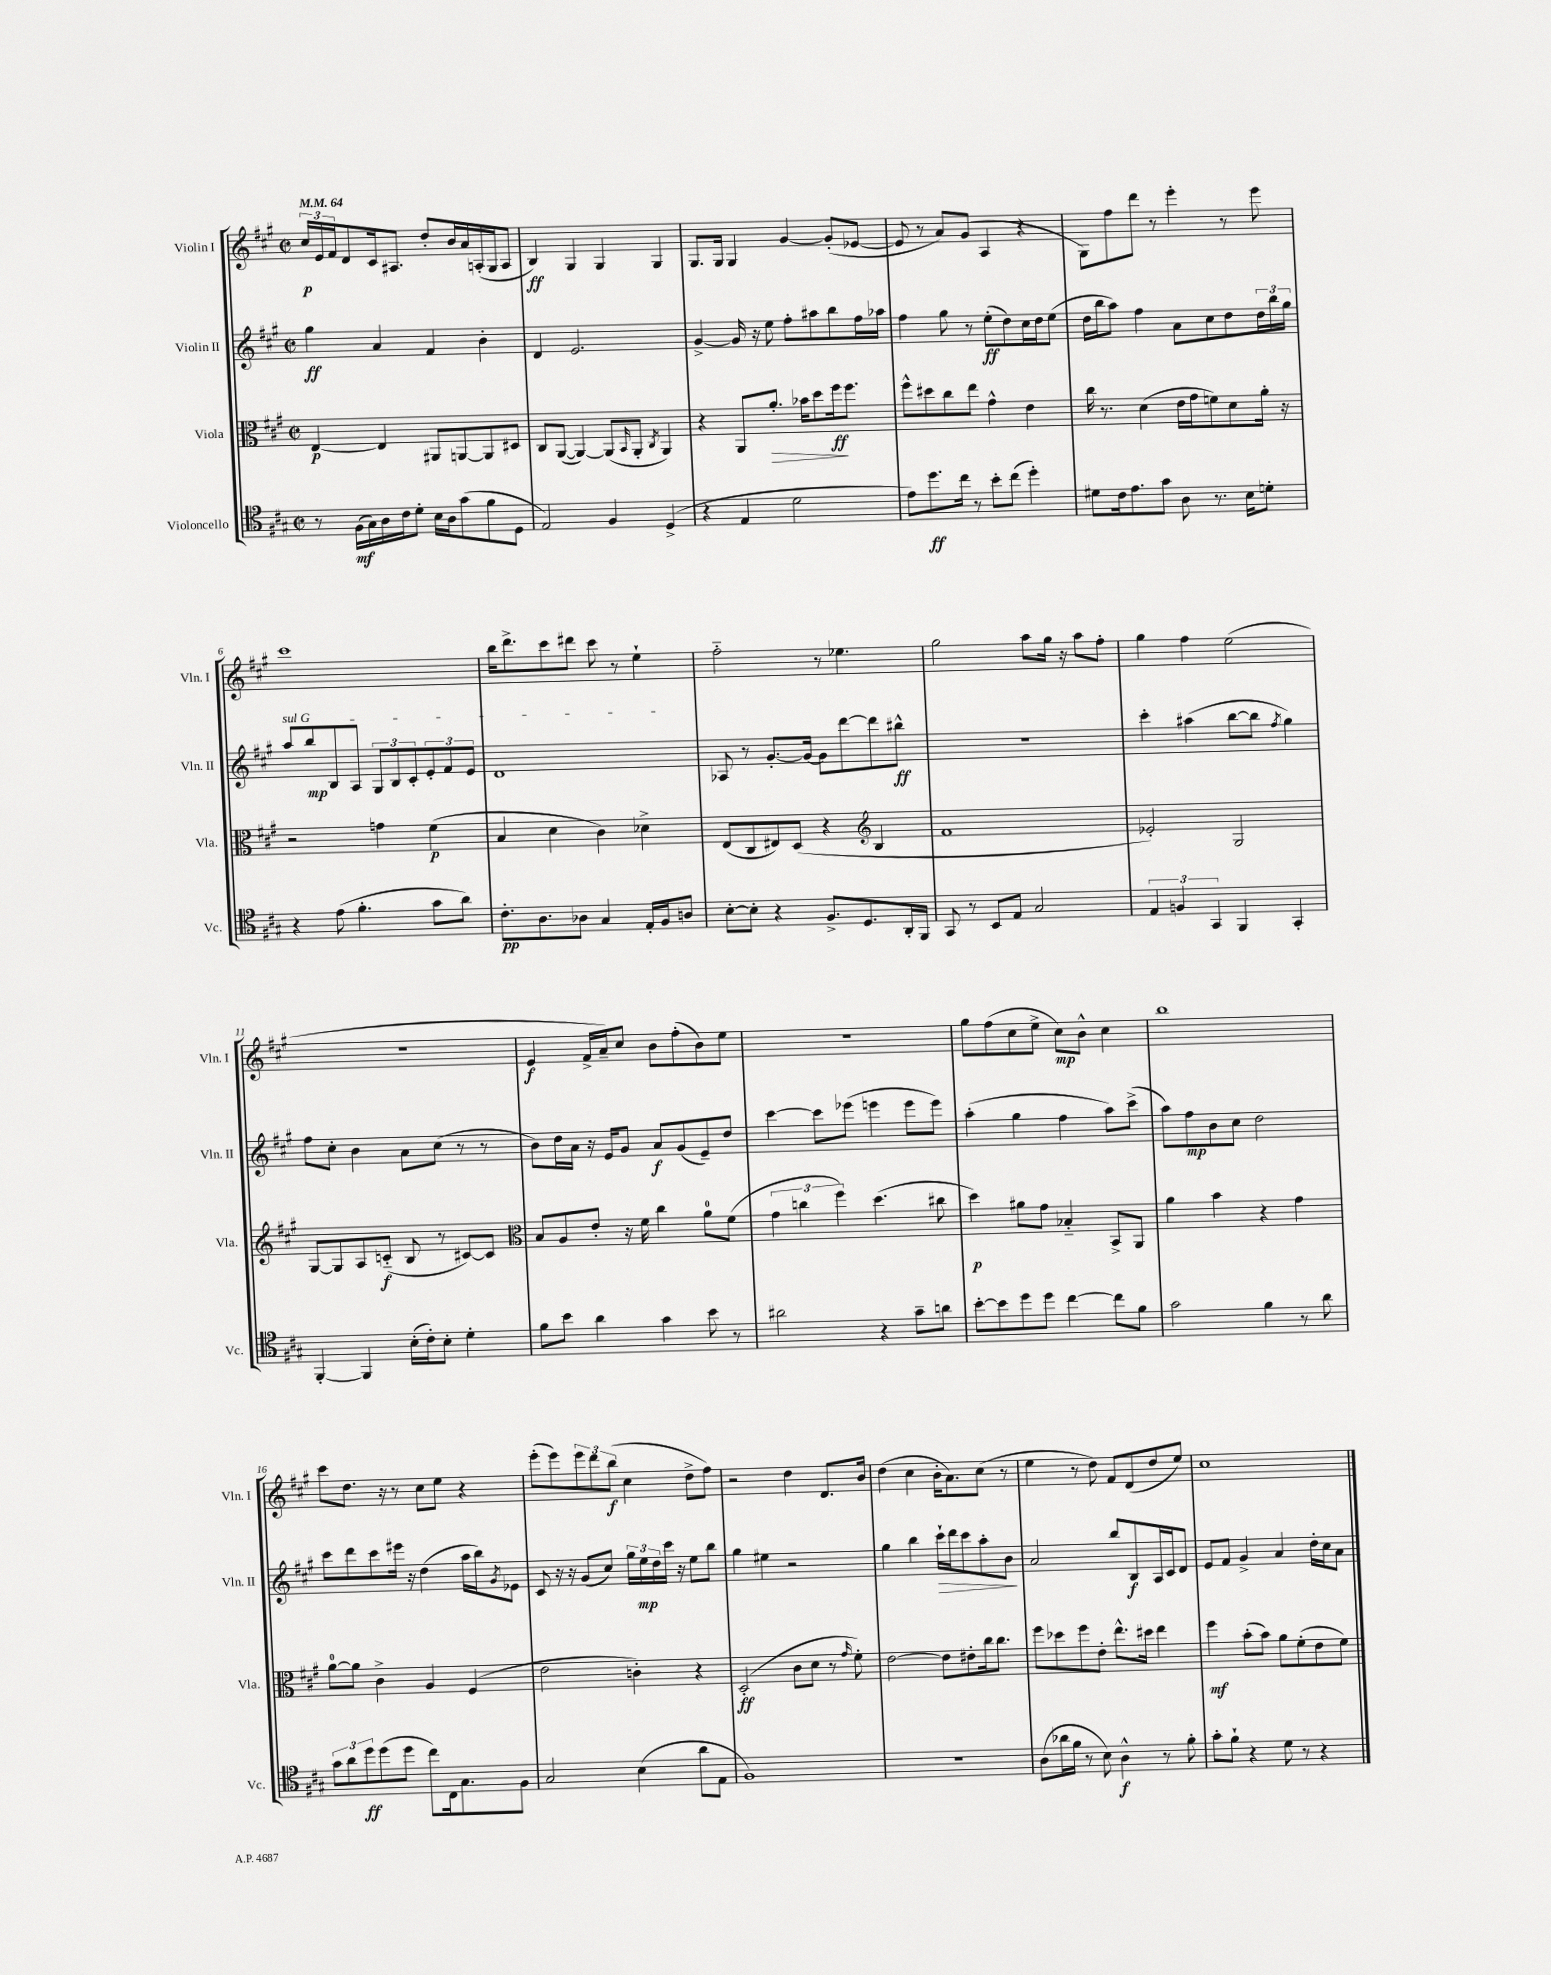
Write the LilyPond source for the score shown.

<<
\new StaffGroup <<
\new Staff = "s0" \with { instrumentName = "Violin I" shortInstrumentName = "Vln. I" } {
    \clef treble \key a \major \defaultTimeSignature \time 2/2 \tempo 4 = 64
    \tuplet 3/2 { cis''16\p e'16 fis'16 } d'8 cis'16 ais8. d''8-. b'16 a'16 a16-.( gis16 a8 |
    b4\ff) gis4 gis4 gis4 |
    gis8. gis16 gis4 gis'4~ gis'8-.( ees'8~ |
    ees'8 r8 a'8) gis'8( a4 r4 |
    gis8) fis''8 d'''8 r8 e'''4-. r8 e'''8 |
    cis'''1 |
    b''16 d'''8.-> cis'''8 dis'''8 cis'''8 r8 e''4-! |
    fis''2-_ r8 ees''4. |
    gis''2 a''8 gis''16 r16 a''8 fis''8-. |
    gis''4 fis''4 e''2( |
    r1 |
    e'4\f fis'16-> a'16--) cis''8 b'8 fis''8-.( b'8) e''8 |
    R1 |
    gis''8 fis''8( cis''8 e''8-> cis''8\mp) b'8-^ cis''4 |
    b''1 |
    cis'''8 d''8. r16 r8 cis''8 e''8 r4 |
    e'''8-.( e'''8) \tuplet 3/2 { e'''8 d'''8 b''8\f( } cis''4 d''8-> fis''8) |
    r2 d''4 d'8. b'16 |
    d''4( cis''4 b'16-. a'8.) cis''8( r8 |
    e''4 r8 d''8) fis'8 d'8( d''8 e''8) |
    cis''1 \bar "|." |
}
\new Staff = "s1" \with { instrumentName = "Violin II" shortInstrumentName = "Vln. II" } {
    \clef treble \key a \major \defaultTimeSignature \time 2/2
    gis''4\ff a'4 fis'4 b'4-. |
    d'4 e'2. |
    gis'4~-> gis'16 r16 e''8 fis''8-. ais''8 b''8 fis''16 aes''16 |
    fis''4 gis''8 r8 e''8-.\ff( d''8) cis''16 d''16 e''8( |
    d''16 b''16 a''8) fis''4 a'8 cis''8 d''8 \tuplet 3/2 { d''16 b''16 gis''16 } |
    \once \override TextSpanner.bound-details.left.text = \markup { \italic "sul G" } a''8\startTextSpan b''8\mp b8 a8 \tuplet 3/2 { gis8 b8 cis'8-. } \tuplet 3/2 { e'8-. fis'8 e'8 } |
    d'1\stopTextSpan |
    aes8 r8 gis'8.~-. gis'16~ gis'8 d'''8~ d'''8 bis''8-^\ff |
    r1 |
    cis'''4-. ais''4( b''8~ b''8 \acciaccatura { fis''8 } gis''4) |
    fis''8 cis''8-. b'4 a'8 cis''8( r8 r8 |
    b'8) d''16 a'16 r16 e'16 gis'8 a'8\f gis'8( e'8--) d''8 |
    cis'''4~ cis'''8 ees'''8( e'''4 e'''8 e'''8) |
    a''4-.( gis''4 fis''4 a''8) cis'''8->( |
    a''8) fis''8\mp b'8 cis''8 d''2 |
    cis'''8 d'''8 cis'''8 eis'''16 r16 d''4( a''16 b''16) \acciaccatura { gis'8 } ees'8 |
    cis'8 r16 r16 gis'8( cis''8) \tuplet 3/2 { gis''16 e''16\mp d''16 } cis'''16 r16 e''8 b''8 |
    gis''4 eis''4 r2 |
    gis''4 b''4 cis'''16-!\> d'''16 cis'''8 a''8-. b'8\! |
    a'2 b''8 b8\f a16 cis'16 d'8 |
    e'8 fis'8 gis'4-> a'4 d''16-. cis''16 a'8 \bar "|." |
}
\new Staff = "s2" \with { instrumentName = "Viola" shortInstrumentName = "Vla." } {
    \clef alto \key a \major \defaultTimeSignature \time 2/2
    e4~\p e4 ais,8 a,8~ a,8 dis8 |
    cis8 a,8~( a,4~) a,8( \grace { b,16 } a,8-. \acciaccatura { cis8 } a,4) |
    r4 a,8 a'8.-.\> bes'16 d''8 fis''16\ff\! fis''8. |
    fis''8-^ dis''8 cis''8 e''8 gis'4-^ e'4 |
    cis''16 r8. d'4( e'16 gis'16 f'8) d'8 a'16-. r16 |
    r2 g'4 fis'4\p( |
    b4 d'4 cis'4) des'4-> |
    e8( cis8 eis8) d8( r4 \clef treble b4 |
    fis'1 |
    ees'2-.) gis2 |
    gis8~ gis8 a8 c'8-_\f( b8 r8 cis'8~) cis'8 |
    \clef alto b8 a8 e'8-. r16 fis'16 cis''4 a'8-0 fis'8( |
    \tuplet 3/2 { gis'4 c''4 fis''4) } d''4.( cis''8 |
    d''4\p) ais'8 gis'8 bes4-_ b,8-> a,8 |
    a'4 b'4 r4 gis'4 |
    a'8-0~ a'8 cis'4-> a4 fis4( |
    e'2 c'4-.) r4 |
    d2-.\ff( cis'8 d'8 r8 \grace { gis'16 } fis'8-.) |
    e'2~ e'8 eis'8-. cis''16 cis''8. |
    fis''8 des''8 fis''8 e'8-. e''8.-^ dis''16 e''4 |
    fis''4\mf b'8-.( b'8) a'8 fis'8-.( e'8 fis'8) \bar "|." |
}
\new Staff = "s3" \with { instrumentName = "Violoncello" shortInstrumentName = "Vc." } {
    \clef tenor \key a \major \defaultTimeSignature \time 2/2
    r8 fis16\mf( gis16) a16 cis'16 d'8-. b16 a16 gis'8( fis'8 d8 |
    e2) fis4 d4->( |
    r4 e4 d'2 |
    e'8) d''8.\ff cis''16 r8 b'8-. cis''8( d''4-.) |
    dis'8 cis'16 e'8. gis'8 a8 r8. b16 d'8-. |
    r4 e'8( fis'4.-. gis'8 a'8) |
    cis'8.-.\pp a8. aes8 gis4 e16-. fis16 a8 |
    b8~-. b8-. r4 fis8.-> d8. a,16-. fis,16 |
    gis,8 r8 b,8 e8 gis2 |
    \tuplet 3/2 { e4 f4 gis,4 } fis,4 gis,4-. |
    fis,4~-. fis,4 b16-.( cis'16-.) b8-. d'4-. |
    fis'8 b'8 a'4 gis'4 b'8 r8 |
    ais'2 r4 gis'8-- a'8 |
    b'8~-. b'8 d''8 d''8 cis''4~ cis''8 fis'8 |
    gis'2 fis'4 r8 a'8 |
    \tuplet 3/2 { gis'8 a'8 d''8\ff } d''8( d''8 cis''8) cis16 gis8. fis8 |
    gis2 b4( a'8 e8 |
    fis1) |
    R1 |
    a8( aes'16 fis'16 r8 b8) a4-^\f r8 fis'8-. |
    gis'8-. fis'8-! r4 d'8 r8 r4 \bar "|." |
}
>>
>>
